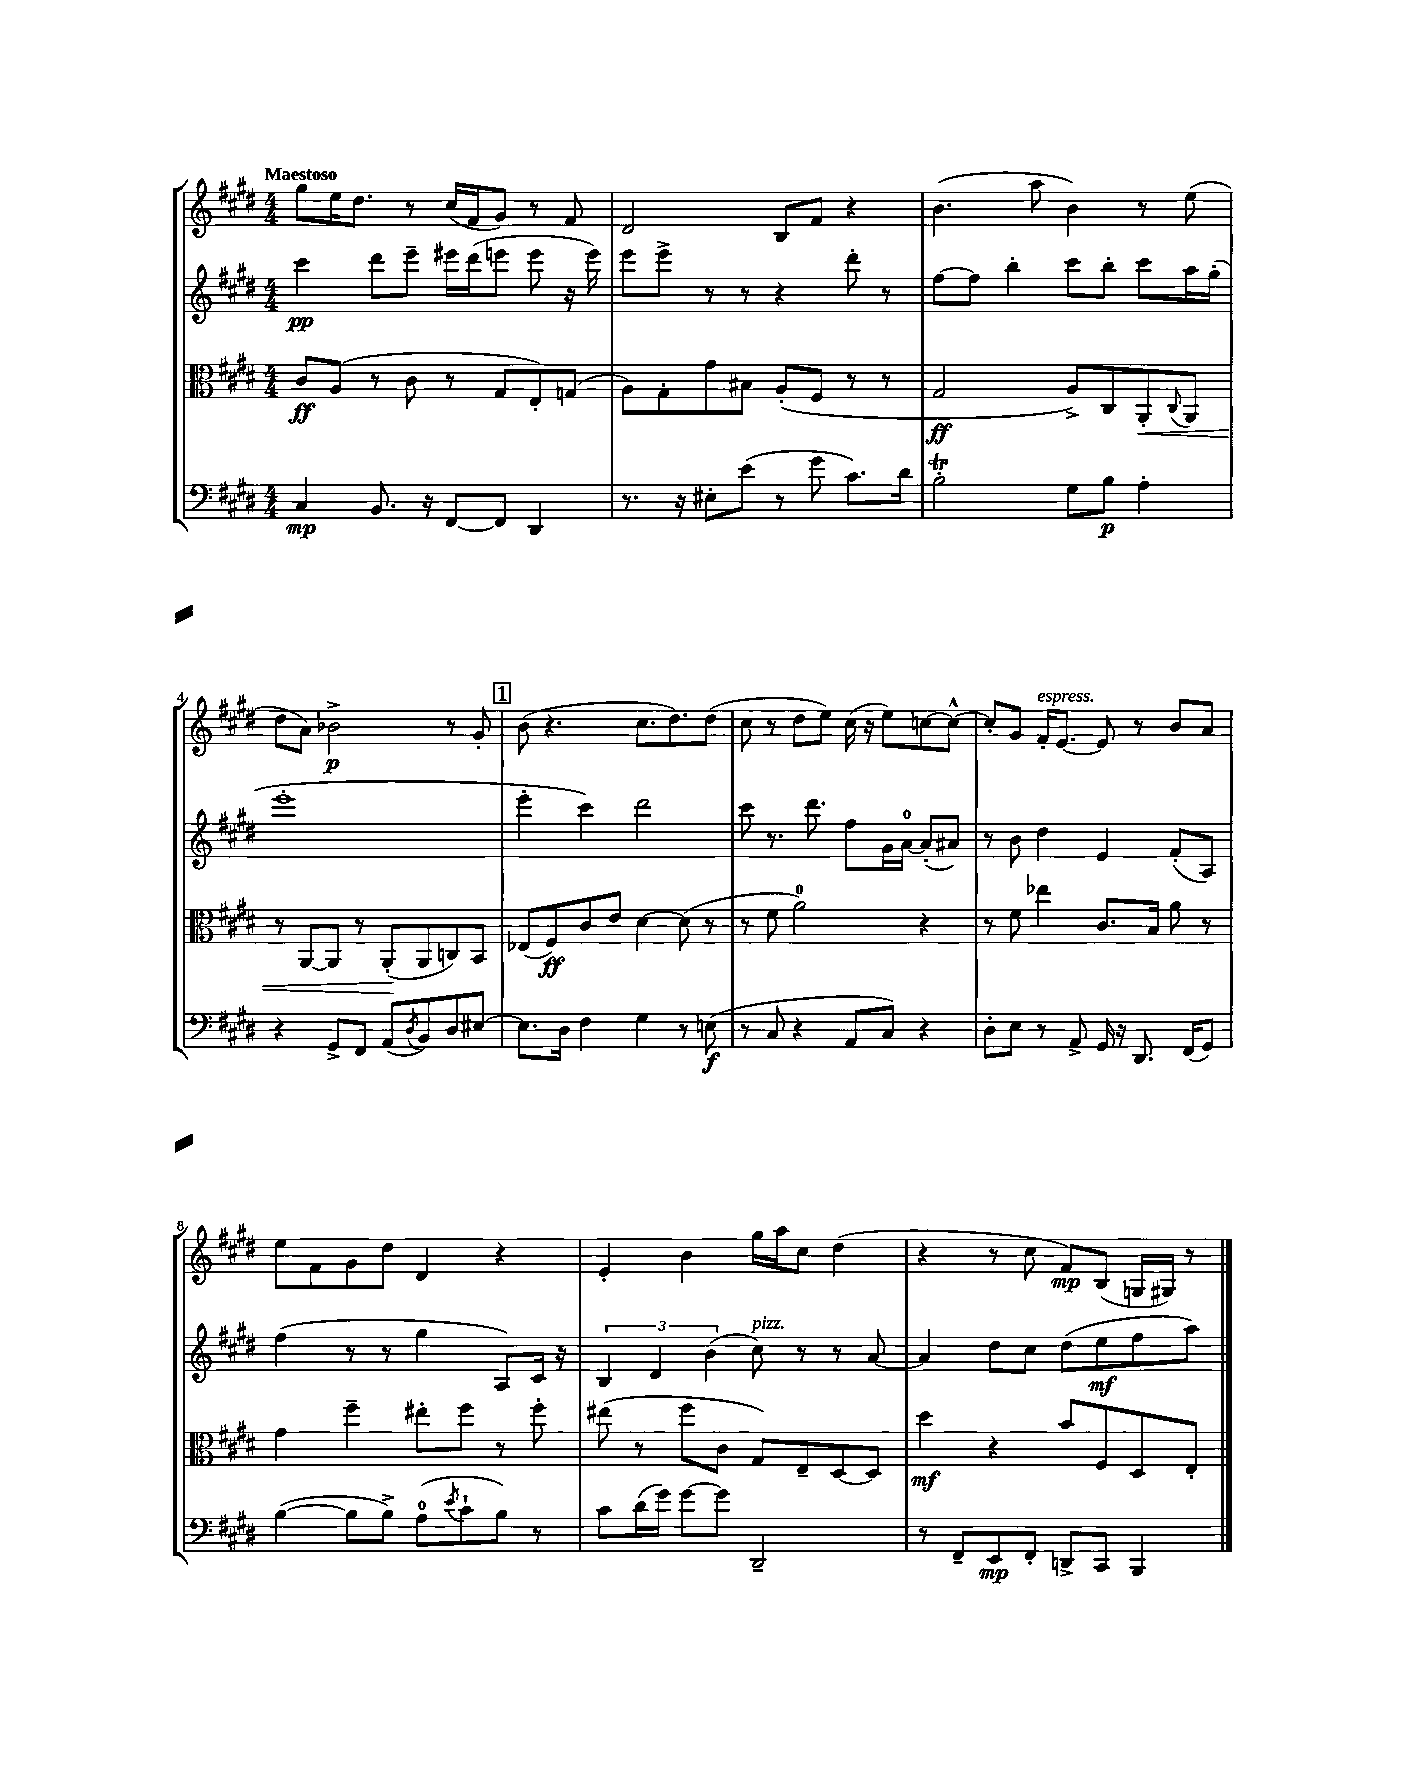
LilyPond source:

<<
\new StaffGroup <<
\new Staff = "s0" {
    \clef treble \key e \major \numericTimeSignature \time 4/4 \tempo "Maestoso"
    gis''8 e''16 dis''8. r8 cis''16( fis'16 gis'8) r8 fis'8 |
    dis'2 b8 fis'8 r4 |
    b'4.( a''8 b'4) r8 e''8( |
    dis''8 a'8) bes'2->\p r8 gis'8-. |
    \mark \markup { \box "1" } b'8( r4. cis''8. dis''8.) dis''8( |
    cis''8 r8 dis''8 e''8) cis''16( r16 e''8) c''8~ c''8~-^ |
    c''8-. gis'8 fis'16-.^\markup { \italic "espress." } e'8.~ e'8 r8 b'8 a'8 |
    e''8 fis'8 gis'8 dis''8 dis'4 r4 |
    e'4-. b'4 gis''16 a''16 cis''8 dis''4( |
    r4 r8 cis''8 fis'8\mp) b8( g16 gis16) r8 \bar "|." |
}
\new Staff = "s1" {
    \clef treble \key e \major \numericTimeSignature \time 4/4
    cis'''4\pp dis'''8 e'''8-- eis'''16 dis'''16( e'''8 e'''8 r16 e'''16) |
    e'''8 e'''8-> r8 r8 r4 dis'''8-. r8 |
    fis''8~ fis''8 b''4-. cis'''8 b''8-. cis'''8 a''16 gis''16-.( |
    e'''1-. |
    \mark \markup { \box "1" } e'''4-. cis'''4) dis'''2 |
    cis'''8 r8. dis'''8. fis''8 gis'16 a'16-0~ a'8-.( ais'8) |
    r8 b'8 dis''4 e'4 fis'8-.( a8) |
    fis''4( r8 r8 gis''4 a8) cis'16 r16 |
    \tuplet 3/2 { b4 dis'4 b'4( } cis''8^\markup { \italic "pizz." }) r8 r8 a'8~ |
    a'4 dis''8 cis''8 dis''8( e''8\mf fis''8 a''8) \bar "|." |
}
\new Staff = "s2" {
    \clef alto \key e \major \numericTimeSignature \time 4/4
    cis'8\ff a8( r8 cis'8 r8 gis8 e8-.) g8( |
    a8) gis8-. gis'8 bis8 a8-.( fis8 r8 r8 |
    gis2\ff a8->) cis8 a,8-.\< \appoggiatura { cis8 } a,8 |
    r8 a,8~ a,8 r8 a,8-.\!( a,8 c8) b,8 |
    \mark \markup { \box "1" } ees8( fis8\ff) cis'8 e'8 dis'4~ dis'8( r8 |
    r8 fis'8 a'2-0) r4 |
    r8 fis'8 ees''4 cis'8. b16 a'8 r8 |
    gis'4 fis''4-- eis''8-. fis''8 r8 fis''8-. |
    eis''8( r8 fis''8 cis'8 gis8) e8-- dis8~ dis8 |
    dis''4\mf r4 b'8 fis8 dis8 e8-. \bar "|." |
}
\new Staff = "s3" {
    \clef bass \key e \major \numericTimeSignature \time 4/4
    cis4\mp b,8. r16 fis,8~ fis,8 dis,4 |
    r8. r16 eis8-. e'8( r8 gis'8 cis'8.) dis'16 |
    b2-.\trill gis8 b8\p a4-. |
    r4 gis,8-> fis,8 a,8( \acciaccatura { dis8 } b,8) dis8 eis8~ |
    \mark \markup { \box "1" } eis8. dis16 fis4 gis4 r8 e8\f( |
    r8 cis8 r4 a,8 cis8) r4 |
    dis8-. e8 r8 a,8-> gis,16 r16 dis,8. fis,16( gis,8) |
    b4~( b8 b8->) a8-0( \acciaccatura { e'8 } cis'8-! b8) r8 |
    cis'8 dis'16( gis'16) gis'8~ gis'8 dis,2-- |
    r8 fis,8-- e,8\mp fis,8-. d,8-> cis,8 b,,4 \bar "|." |
}
>>
>>
